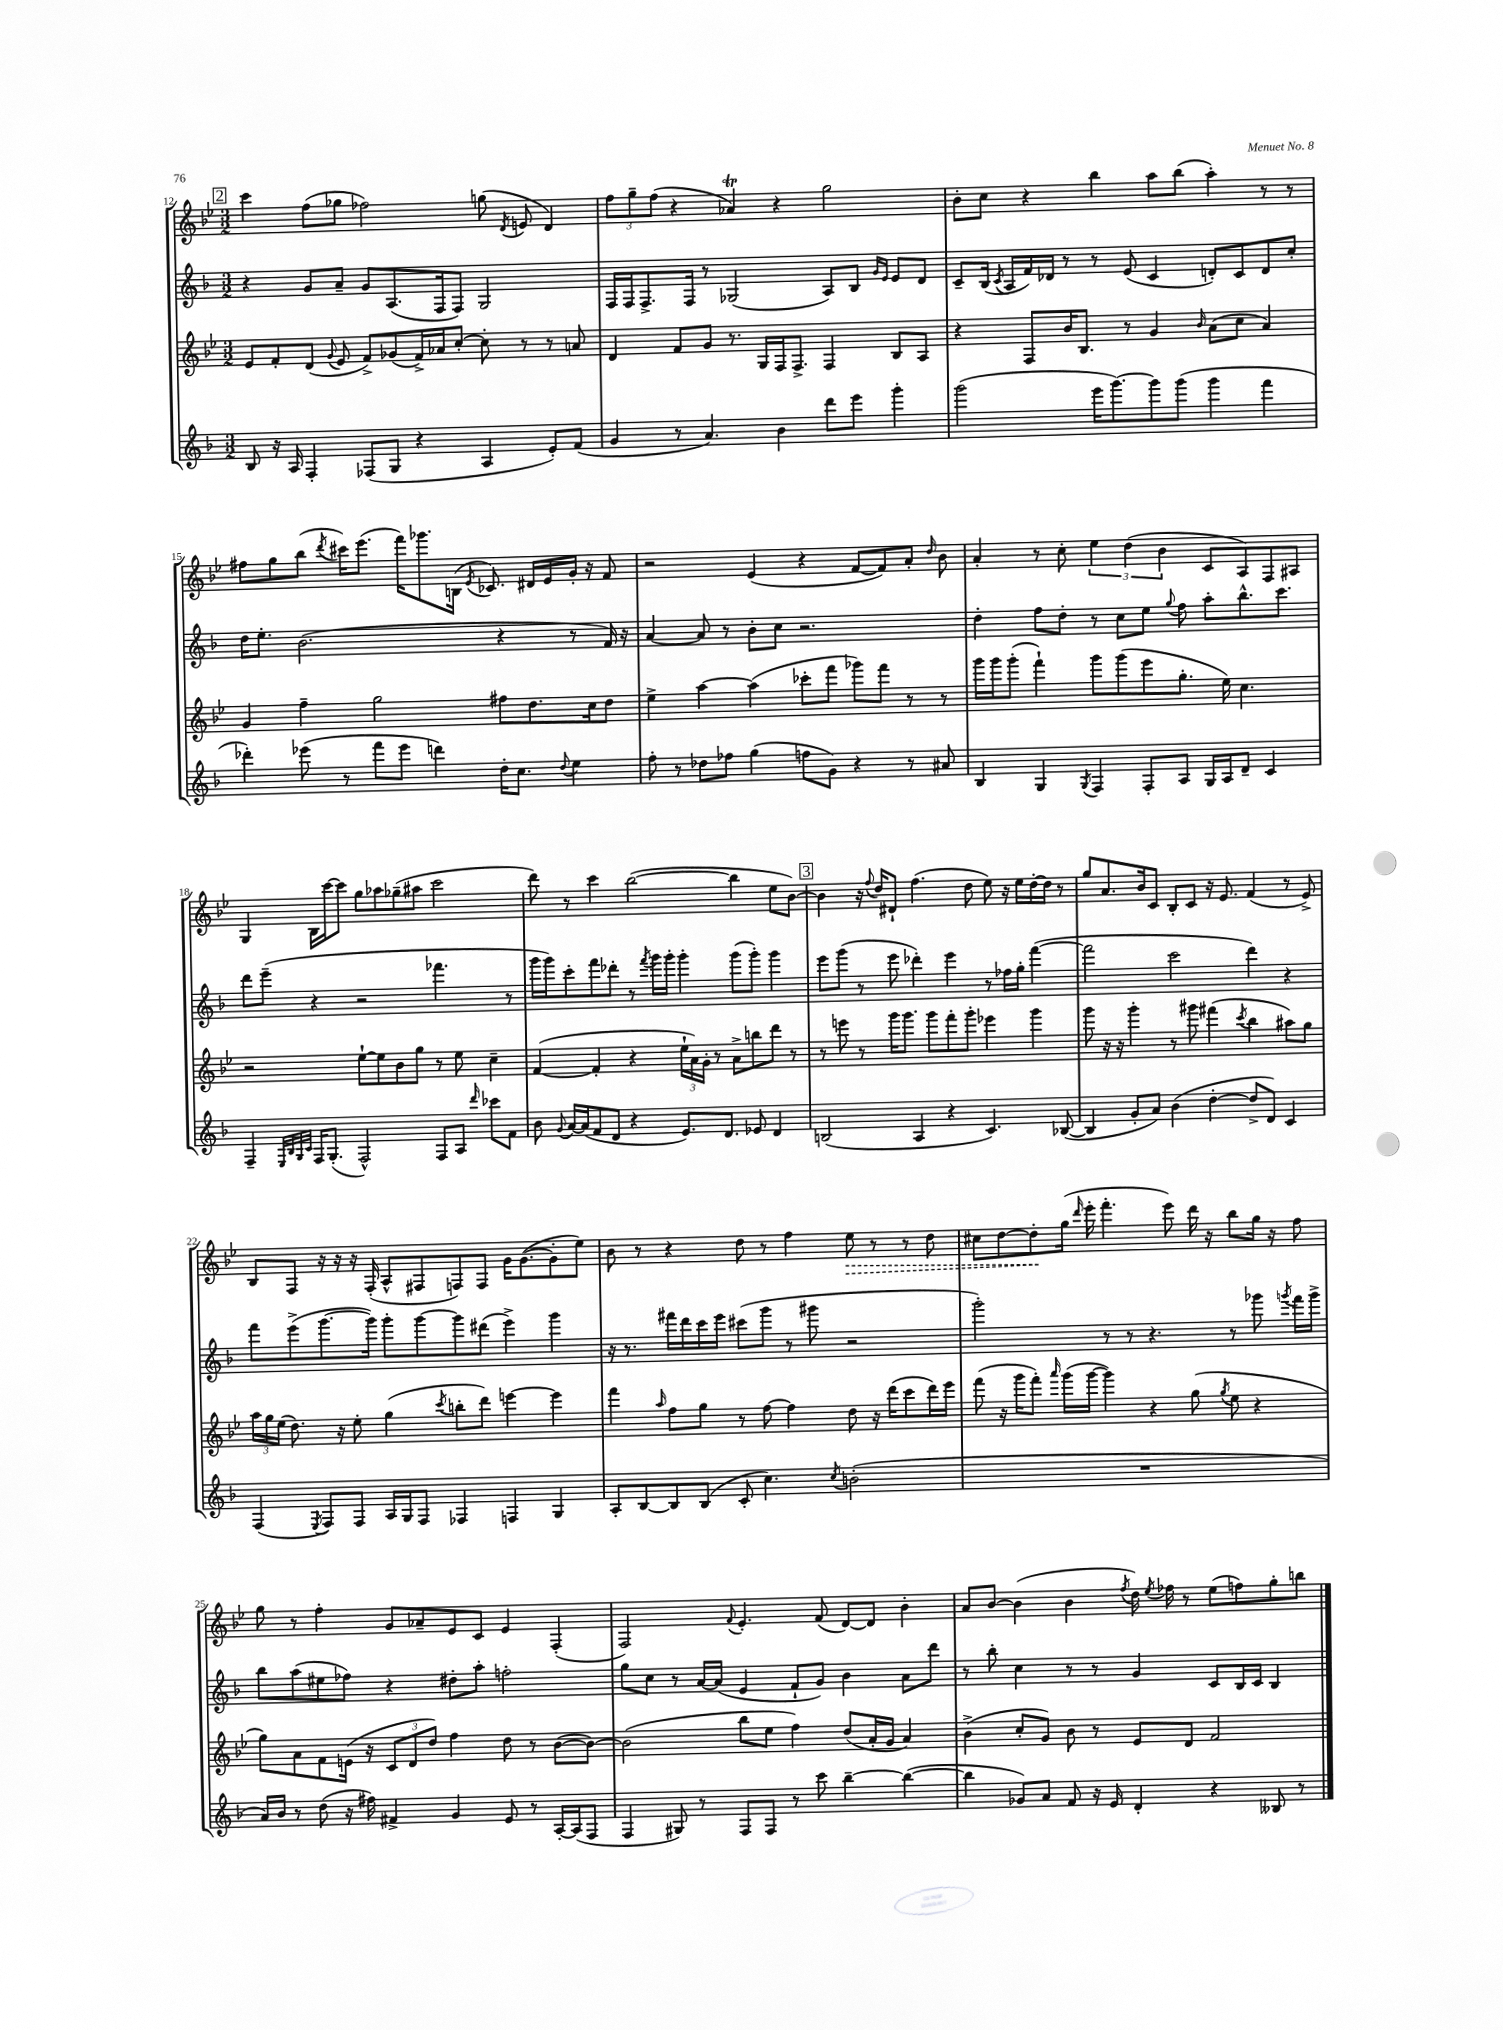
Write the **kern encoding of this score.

**kern	**kern	**kern	**kern
*staff4	*staff3	*staff2	*staff1
*clefG2	*clefG2	*clefG2	*clefG2
*k[b-]	*k[b-e-]	*k[b-]	*k[b-e-]
*M3/2	*M3/2	*M3/2	*M3/2
8B-	8e-	4r	4ccc
16r	8f'	.	.
16A	.	.	.
4F'	(8d	8g	(8ff
.	8qqg	.	.
.	8e-	8a~	8gg-
(8F-	8f^)	8g	2ff-)
8G	(8g-	(8.A	.
4r	16f^)	.	.
.	16a-	16F	.
.	[8cc'	8F)	.
4A	8cc']	2G	(8gg
.	.	.	8qd
.	8r	.	8e
8e')	8r	.	4d)
(8f	8a	.	.
=	=	=	=
4g	4d	16F	12ff
.	.	16F	.
.	.	.	12gg~
.	.	8.F^	.
.	.	.	(12ff
8r	8f	.	4r
.	.	16F	.
4.a)	8g	8r	.
.	8.r	(2G-	4a-)
.	16G	.	.
4b-	16F	.	4r
.	8.F^	.	.
8ddd	4F	8A)	2gg
8eee	.	8B-	.
.	.	16qqg	.
.	.	16qqe	.
4ggg'	8B-	8e	.
.	8A	8d	.
=	=	=	=
(2ggg	4r	8c~	8b-'
.	.	(16B-	8cc
.	.	8qc	.
.	.	16A	.
.	8F	16f)	4r
.	.	16d-	.
.	16b-	8r	.
.	8.B-	.	.
16eee	.	8r	4bb-
[8.ggg)	.	.	.
.	8r	(8e	.
8ggg]	4g	4c	8aa
(8ggg	.	.	(8bb-
.	16qqb-	.	.
4ggg	(8a	8d')	4aa')
.	8cc	8c	.
4fff	4a)	8d	8r
.	.	8cc'	8r
=	=	=	=
4ddd-')	4g	16dd	8ff#
.	.	8.ee'	.
.	.	.	8gg
(8eee-	4ff~	(2.b-	(8bb-
.	.	.	8qddd
8r	.	.	16ccc#)
.	.	.	(8.eee-
8fff	2gg	.	.
8eee-	.	.	16fff)
.	.	.	8.ggg-
4ddd)	.	.	.
.	.	.	(16B
.	.	.	8qe-
.	.	.	8.c-)
16dd'	8ff#	4r	.
8.cc	.	.	.
.	8.dd	.	16d#
.	.	.	16e-
8qqdd	.	.	.
4ee	.	8r	16g'
.	16cc	.	16r
.	8dd	16f)	8f
.	.	16r	.
=	=	=	=
8ff'	4ee-^	[4a	2r
8r	.	.	.
8dd-	[4aa	8a]	.
8ff-	.	8r	.
(4gg	(4aa]	8b-'	(4e-
.	.	8cc	.
8ff	8ccc-'	2.r	4r
8g)	8fff	.	.
4r	8ggg-)	.	[8f
.	8fff	.	8f])
8r	8r	.	8a'
.	.	.	16qqdd
8a#	8r	.	8b-
=	=	=	=
4B-	16ggg	4dd'	4a'
.	16ggg	.	.
.	(8ggg'	.	.
4G	4fff`)	8ff	8r
.	.	8dd'	8cc'
8qG	.	.	.
4F	8ggg	8r	6ee-
.	(8ggg	8cc	.
.	.	.	(6dd
8F'	8eee-	8ee	.
.	.	.	6b-
.	.	8qqgg	.
8A	8.gg'	8ff	.
16G	.	8aa'	8c
16A	16ee-)	.	.
8d~	4.cc	8.bb-^^	8A)
4c	.	.	8F
.	.	8.ccc	.
.	.	.	8A#
=	=	=	=
4F~	2r	8ddd	4G
.	.	(8eee~	.
32qqE	.	.	.
32qqB-	.	.	.
32qqG	.	.	.
32qqc	.	.	.
16F	.	4r	16B-
(8.G'	.	.	[16ccc
.	.	.	8ccc]
2F^^)	[8ee-`	2r	8gg
.	8ee-]	.	8aa-
.	8b-	.	(8gg-~
.	8gg	.	8aa#
8F	8r	4.fff-	2ccc
8A	8ee-	.	.
16qqddd	.	.	.
8ccc-	4cc~	.	.
8f	.	8r	.
=	=	=	=
8b-	([4f	16ggg	8ddd)
.	.	16ggg)	.
8qqg	.	.	.
[16a	.	8ccc'	8r
(16a]	.	.	.
8f	4f']	8fff	4ccc
8d	.	8ddd-'	.
4r	4r	8r	([2bb-
.	.	8qfff	.
.	.	16ggg	.
.	.	16ggg'	.
8.e)	24ee-`	4ggg'	.
.	24a)	.	.
.	24g'	.	.
.	8r	.	.
8.d	.	.	.
.	8a^	(8ggg	4bb-]
8e-	8bb	8ggg')	.
4d	8ddd	4ggg	8ee-
.	8r	.	[8b-)
=	=	=	=
(2B	8r	8eee	4b-]
.	8eee	(8ggg	.
.	8r	8r	16r
.	.	.	8qqff
.	.	.	16dd
.	16ggg	8eee	8d#`
.	8.ggg	.	.
4A	.	4ddd-')	(4.ff
.	8ggg	.	.
4r	8fff'	4eee	.
.	8ggg'	.	8dd
4.c)	4eee-	8r	8ee-)
.	.	16ff-	16r
.	.	16gg'	16ee-
.	4ggg	([4fff	[16dd'
.	.	.	16dd]
([8B-	.	.	8r
=	=	=	=
4B-]	8ggg	2fff]	8gg
.	16r	.	8.a
.	16r	.	.
8g'	4ggg'	.	.
.	.	.	16b-
8a)	.	.	8c
(4b-	8r	2ccc	8B-'
.	8ggg#	.	8c
[4dd'	(4fff#	.	16r
.	.	.	8.e-
.	8qccc	.	.
8dd^]	4bb-	4ddd)	(4f
8d)	.	.	.
4c	8aa#)	4r	8r
.	8gg	.	8e-^)
=	=	=	=
(4F	24aa	8fff	8B-
.	24gg	.	.
.	(24ee-	.	.
.	8.dd)	(8eee^	8F
8qE	.	.	.
8F)	.	[8.ggg	16r
.	16r	.	16r
8F	8ee-'	.	16r
.	.	16ggg])	(16F'
16A	(4gg	8ggg'	8A^^
16G	.	.	.
8F	.	[8ggg	8F#
.	8qccc	.	.
4F-	8bb'	8ggg]	8F)
.	8ddd)	(8ddd#	8F
4F	[4eee	4eee^)	16g
.	.	.	([8.g
4G	4eee]	4ggg	8g']
.	.	.	8ee-)
=	=	=	=
8A'	4fff	16r	8b-
.	.	8.r	.
[8B-	.	.	8r
.	16qqaa	.	.
8B-]	8ff	16fff#	4r
.	.	16ddd	.
(8B-	8gg	16ccc	.
.	.	16eee	.
8c'	8r	(8ccc#	8dd
4.cc)	[8ff	8ggg	8r
.	4ff]	8r	4ff
.	.	8ggg#	.
8qcc	.	.	.
(2b'	8dd	2r	8ee-
.	16r	.	8r
.	(16ddd	.	.
.	8ccc	.	8r
.	16ddd)	.	8dd
.	16eee-	.	.
=	=	=	=
1.r	(8fff	2ggg')	8cc#
.	16r	.	[8dd
.	16ggg	.	.
.	8fff')	.	8dd']
.	16qqaaa	.	.
.	(16ggg	.	(16gg
.	.	.	16qqddd
.	[16ggg	.	16eee-'
.	4ggg])	8r	4.fff'
.	.	8r	.
.	4r	4.r	.
.	.	.	8eee-)
.	(8gg	.	16ddd
.	.	.	16r
.	8qgg	.	.
.	8ee-	8r	8bb-
.	4r	8ggg-	16gg
.	.	.	16r
.	.	8qggg	.
.	.	16fff	8ff
.	.	16ggg^	.
=	=	=	=
16a)	8gg)	8bb-	8gg
16b-	.	.	.
8r	8a	(8aa	8r
(8dd	8f	8ee#	4ff'
16r	(16e	8ff-)	.
16ff#)	16r	.	.
4f#^	12c	4r	8g
.	12d	.	.
.	.	.	8a-~
.	12dd)	.	.
4g	4ff	8dd#'	8e-
.	.	8aa'	8c
8e	8dd	2ff'	4e-
8r	8r	.	.
[16A'	([8b-	.	(4F'
(16A]	.	.	.
8F	8b-_)	.	.
=	=	=	=
4F	(2b-]	8gg	2F)
.	.	8cc	.
8G#)	.	8r	.
8r	.	[16a	.
.	.	(16a]	.
.	.	.	8qqf
8F	8bb-	4e	4.e-'
8F	8ee-	.	.
8r	4ff)	8f`	.
8ccc	.	8g)	(8f
[4bb-~	(8dd	4b-	[8d)
.	16a'	.	8d]
.	16g	.	.
(4bb-_	4a)	8a	4b-'
.	.	8ddd	.
=	=	=	=
4bb-]	(4b-^	8r	8a
.	.	8bb-'	[8b-
8g-)	8cc'	4cc	(4b-]
8a	8g)	.	.
8f	8b-	8r	4b-
16r	8r	8r	.
16e	.	.	.
.	.	.	8qff
4d'	8e-	4g	16dd)
.	.	.	8qee-
.	.	.	16ff-
.	8d	.	8r
4r	2f	8c	(8ee-
.	.	16B-	8ff)
.	.	16c	.
8B--	.	4B-	8gg'
8r	.	.	8bb
==	==	==	==
*-	*-	*-	*-
